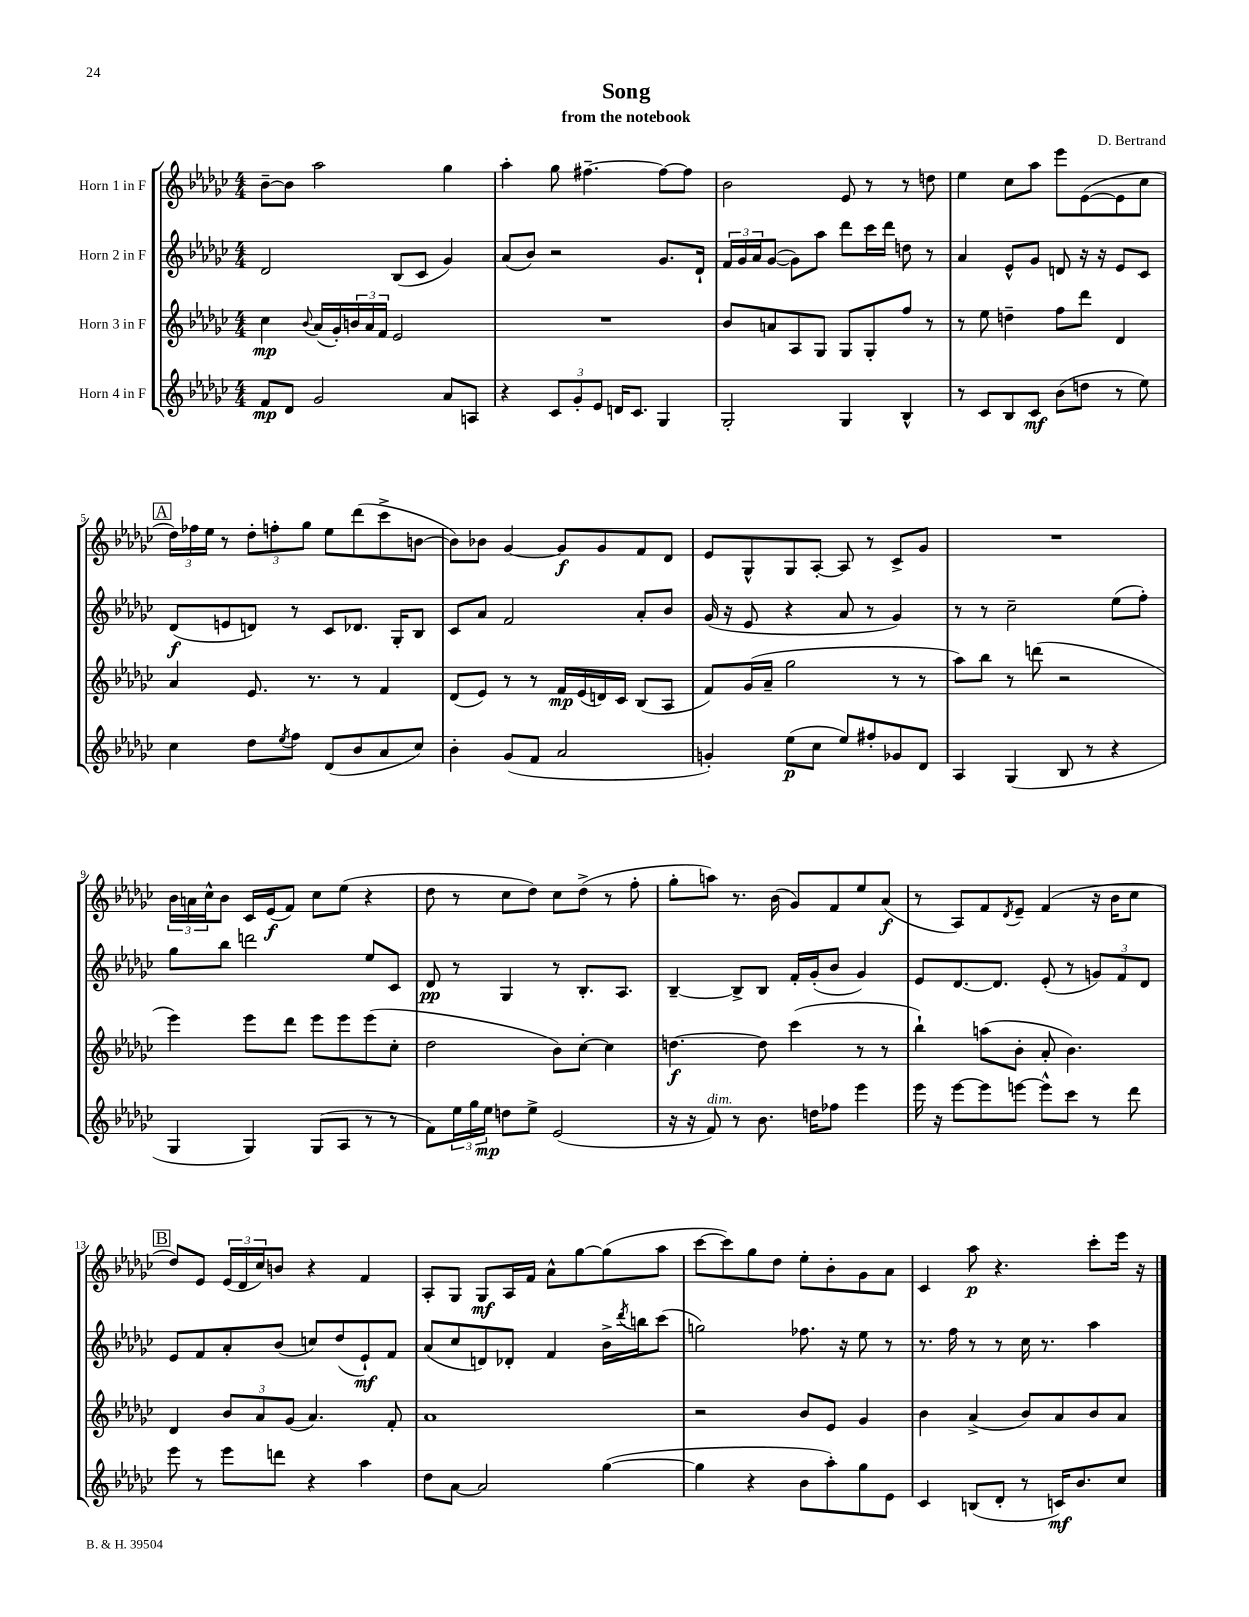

**kern	**dynam	**kern	**dynam	**kern	**dynam	**kern	**dynam
*part4	*part4	*part3	*part3	*part2	*part2	*part1	*part1
*staff4	*staff4	*staff3	*staff3	*staff2	*staff2	*staff1	*staff1
*I"Horn 4 in F	*	*I"Horn 3 in F	*	*I"Horn 2 in F	*	*I"Horn 1 in F	*
*clefG2	*	*clefG2	*	*clefG2	*	*clefG2	*
*k[b-e-a-d-g-c-]	*	*k[b-e-a-d-g-c-]	*	*k[b-e-a-d-g-c-]	*	*k[b-e-a-d-g-c-]	*
*M4/4	*	*M4/4	*	*M4/4	*	*M4/4	*
=1	=1	=1	=1	=1	=1	=1	=1
8f/L	mp	4cc-\	mp	2d-/	.	[8b-~\L	.
8d-/J	.	.	.	.	.	8b-\J]	.
.	.	8qqb-/	.	.	.	.	.
2g-/	.	(16a-/LL	.	.	.	2aa-\	.
.	.	16g-'/)	.	.	.	.	.
.	.	24bn/	.	.	.	.	.
.	.	24a-/	.	.	.	.	.
.	.	24f/JJ	.	.	.	.	.
.	.	2e-/	.	(8B-/L	.	.	.
.	.	.	.	8c-/J	.	.	.
8a-/L	.	.	.	4g-/)	.	4gg-\	.
8An/J	.	.	.	.	.	.	.
=2	=2	=2	=2	=2	=2	=2	=2
4r	.	1r	.	(8a-/L	.	4aa-'\	.
.	.	.	.	8b-/J)	.	.	.
12c-/L	.	.	.	2r	.	8gg-\	.
12g-'/	.	.	.	.	.	.	.
.	.	.	.	.	.	[4.ff#X~\	.
12e-/J	.	.	.	.	.	.	.
16dn/KL	.	.	.	.	.	.	.
8.c-/J	.	.	.	.	.	.	.
4G-/	.	.	.	8.g-/L	.	8ff#\L_	.
.	.	.	.	.	.	8ff#\J]	.
.	.	.	.	16d-`/Jk	.	.	.
=3	=3	=3	=3	=3	=3	=3	=3
2G-'/	.	8b-/L	.	24f/LL	.	2b-\	.
.	.	.	.	24g-/	.	.	.
.	.	.	.	24a-/J	.	.	.
.	.	8an/	.	([8g-/J	.	.	.
.	.	8A-/	.	8g-\L])	.	.	.
.	.	8G-/J	.	8aa-\J	.	.	.
4G-/	.	8G-/L	.	8ddd-\L	.	8e-/	.
.	.	8G-'/	.	16ccc-\L	.	8r	.
.	.	.	.	16ddd-\JJ	.	.	.
4B-^^/	.	8ff/J	.	8ddn\	.	8r	.
.	.	8r	.	8r	.	8ddn\	.
=4	=4	=4	=4	=4	=4	=4	=4
8r	.	8r	.	4a-/	.	4ee-\	.
8c-/L	.	8ee-\	.	.	.	.	.
8B-/	.	4ddn~\	.	8e-^^/L	.	8cc-\L	.
8c-/J	mf	.	.	8g-/J	.	8aa-\J	.
(8b-\L	.	8ff\L	.	8dn/	.	8eee-\L	.
8ddn\J	.	8ddd-\J	.	16r	.	([8e-\	.
.	.	.	.	16r	.	.	.
8r	.	4d-/	.	8e-/L	.	8e-\]	.
8ee-\)	.	.	.	8c-/J	.	8cc-\J	.
!!LO:LB:g=z
!!LO:REH:place=s1:t=A
=5	=5	=5	=5	=5	=5	=5	=5
4cc-\	.	4a-/	.	(8d-/L	f	24dd-\LL)	.
.	.	.	.	.	.	24ff-X\	.
.	.	.	.	.	.	24ee-\JJ	.
.	.	.	.	8en/	.	8r	.
8dd-\L	.	8.e-/	.	8dn/J)	.	12dd-'\L	.
.	.	.	.	.	.	12ffn'\	.
8qee-/	.	.	.	.	.	.	.
8ff\J	.	.	.	8r	.	.	.
.	.	.	.	.	.	12gg-\J	.
.	.	8.r	.	.	.	.	.
(8d-/L	.	.	.	8c-/L	.	8ee-\L	.
8b-/	.	8r	.	8.d-X/J	.	(8ddd-\	.
8a-/	.	4f/	.	.	.	8ccc-^\	.
.	.	.	.	16G-'/KL	.	.	.
8cc-/J)	.	.	.	8B-/J	.	[8bn\J	.
=6	=6	=6	=6	=6	=6	=6	=6
4b-'\	.	(8d-/L	.	8c-/L	.	8b\L])	.
.	.	8e-/J)	.	8a-/J	.	8b-X\J	.
(8g-/L	.	8r	.	2f/	.	[4g-/	.
8f/J	.	8r	.	.	.	.	.
2a-/	.	16f/LL	mp	.	.	8g-/L]	f
.	.	(16e-/	.	.	.	.	.
.	.	16dn/)	.	.	.	8g-/	.
.	.	16c-/JJ	.	.	.	.	.
.	.	(8B-/L	.	8a-'/L	.	8f/	.
.	.	8A-/J	.	8b-/J	.	8d-/J	.
=7	=7	=7	=7	=7	=7	=7	=7
4gn'/)	.	8f/L)	.	(16g-/	.	8e-/L	.
.	.	.	.	16r	.	.	.
.	.	(16g-/L	.	8e-/	.	8G-^^/	.
.	.	16a-~/JJ	.	.	.	.	.
(8ee-\L	p	2gg-\	.	4r	.	8G-/	.
8cc-\J	.	.	.	.	.	[8A-'/J	.
8ee-/L)	.	.	.	8a-/	.	8A-/]	.
8ff#X'/	.	.	.	8r	.	8r	.
8g-X/	.	8r	.	4g-/)	.	8c-^/L	.
8d-/J	.	8r	.	.	.	8g-/J	.
=8	=8	=8	=8	=8	=8	=8	=8
4A-/	.	8aa-\L)	.	8r	.	1r	.
.	.	8bb-\J	.	8r	.	.	.
(4G-/	.	8r	.	2cc-~\	.	.	.
.	.	(8dddn\	.	.	.	.	.
8B-/	.	2r	.	.	.	.	.
8r	.	.	.	.	.	.	.
4r	.	.	.	(8ee-\L	.	.	.
.	.	.	.	8ff'\J)	.	.	.
!!LO:LB:g=z
=9	=9	=9	=9	=9	=9	=9	=9
4G-/	.	4eee-\)	.	8gg-\L	.	24b-\LL	.
.	.	.	.	.	.	24an\	.
.	.	.	.	.	.	24cc-^^\J	.
.	.	.	.	8bb-\J	.	8b-\J	.
4G-/)	.	8eee-\L	.	2dddn\	.	16c-/LL	.
.	.	.	.	.	.	(16e-/J	f
.	.	8ddd-\J	.	.	.	8f/J)	.
(8G-/L	.	8eee-\L	.	.	.	8cc-\L	.
8A-/J	.	8eee-\	.	.	.	(8ee-\J	.
8r	.	(8eee-\	.	8ee-/L	.	4r	.
8r	.	8cc-'\J	.	8c-/J	.	.	.
=10	=10	=10	=10	=10	=10	=10	=10
8f\L)	.	2dd-\	.	8d-/	pp	8dd-\	.
24ee-\L	.	.	.	8r	.	8r	.
24gg-\	.	.	.	.	.	.	.
24ee-\JJ	mp	.	.	.	.	.	.
8ddn\L	.	.	.	4G-/	.	8cc-\L	.
8ee-^\J	.	.	.	.	.	8dd-\J)	.
(2e-/	.	8b-\L)	.	8r	.	8cc-\L	.
.	.	[8cc-'\J	.	8.B-'/L	.	(8dd-^\J	.
.	.	4cc-\]	.	.	.	8r	.
.	.	.	.	8.A-/J	.	.	.
.	.	.	.	.	.	8ff'\	.
=11	=11	=11	=11	=11	=11	=11	=11
16r	.	[4.ddn\	f	[4B-~/	.	8gg-'\L	.
16r	.	.	.	.	.	.	.
!LO:TX:a:i:t=dim.	!	!	!	!	!	!	!
8f/)	.	.	.	.	.	8aan\J)	.
8r	.	.	.	8B-^/L]	.	8.r	.
8.b-\	.	8dd\]	.	8B-/J	.	.	.
.	.	.	.	.	.	(16b-\	.
.	.	(4ccc-\	.	16f'/LL	.	8g-/L)	.
16ddn\KL	.	.	.	(16g-'/J	.	.	.
8ff-X\J	.	.	.	8b-/J	.	8f/	.
4eee-\	.	8r	.	4g-/)	.	8ee-/	.
.	.	8r	.	.	.	(8a-/J	f
=12	=12	=12	=12	=12	=12	=12	=12
16eee-\	.	4bb-`\)	.	8e-/L	.	8r	.
16r	.	.	.	.	.	.	.
[8eee-\L	.	.	.	[8.d-/	.	8A-/L)	.
8eee-\]	.	(8aan\L	.	.	.	8f/	.
.	.	.	.	8.d-/J]	.	.	.
.	.	.	.	.	.	8qd-/	.
[8eeen\J	.	8b-'\J	.	.	.	8e-~/J	.
8eee^^\L]	.	8a-'/	.	(8e-'/	.	(4f/	.
8ccc-\J	.	4.b-\)	.	8r	.	.	.
8r	.	.	.	12gn/L)	.	16r	.
.	.	.	.	.	.	16b-\KL	.
.	.	.	.	12f/	.	.	.
8ddd-\	.	.	.	.	.	8cc-\J	.
.	.	.	.	12d-/J	.	.	.
!!LO:LB:g=z
!!LO:REH:place=s1:t=B
=13	=13	=13	=13	=13	=13	=13	=13
8eee-\	.	4d-/	.	8e-/L	.	8dd-/L)	.
8r	.	.	.	8f/	.	8e-/J	.
8eee-\L	.	12b-/L	.	8a-'/	.	(24e-/LL	.
.	.	.	.	.	.	24d-/	.
.	.	12a-/	.	.	.	24cc-/J)	.
8dddn\J	.	.	.	(8b-/J	.	8bn/J	.
.	.	(12g-/J	.	.	.	.	.
4r	.	4.a-/)	.	8ccn/L)	.	4r	.
.	.	.	.	(8dd-/	.	.	.
4aa-\	.	.	.	8e-`/)	mf	4f/	.
.	.	8f'/	.	8f/J	.	.	.
=14	=14	=14	=14	=14	=14	=14	=14
8dd-\L	.	1a-	.	(8a-/L	.	8A-'/L	.
[8a-\J	.	.	.	8cc-/	.	8G-/J	.
2a-/]	.	.	.	8dn/)	.	8G-/L	mf
.	.	.	.	8d-X'/J	.	16A-/L	.
.	.	.	.	.	.	16f/JJ	.
.	.	.	.	4f/	.	8a-^^\L	.
.	.	.	.	.	.	[8gg-\	.
([4gg-\	.	.	.	16b-^\LL	.	(8gg-\]	.
.	.	.	.	8qddd-/	.	.	.
.	.	.	.	16bbn\J	.	.	.
.	.	.	.	(8ccc-\J	.	8aa-\J	.
=15	=15	=15	=15	=15	=15	=15	=15
4gg-\]	.	2r	.	2ggn\)	.	[8ccc-\L	.
.	.	.	.	.	.	8ccc-\])	.
4r	.	.	.	.	.	8gg-\	.
.	.	.	.	.	.	8dd-\J	.
8b-\L	.	8b-/L	.	8.ff-X\	.	8ee-'\L	.
8aa-'\)	.	8e-/J	.	.	.	8b-'\	.
.	.	.	.	16r	.	.	.
8gg-\	.	4g-/	.	8ee-\	.	8g-\	.
8e-\J	.	.	.	8r	.	8a-\J	.
=16	=16	=16	=16	=16	=16	=16	=16
4c-/	.	4b-\	.	8.r	.	4c-/	.
.	.	.	.	16ff\	.	.	.
(8Bn/L	.	(4a-^/	.	8r	.	8aa-\	p
8d-'/J	.	.	.	8r	.	4.r	.
8r	.	8b-/L)	.	16cc-\	.	.	.
.	.	.	.	8.r	.	.	.
16cn/KL)	mf	8a-/	.	.	.	.	.
8.b-/	.	.	.	.	.	.	.
.	.	8b-/	.	4aa-\	.	8ccc-'\L	.
8cc-/J	.	8a-/J	.	.	.	16eee-\Jk	.
.	.	.	.	.	.	16r	.
==	==	==	==	==	==	==	==
*-	*-	*-	*-	*-	*-	*-	*-
